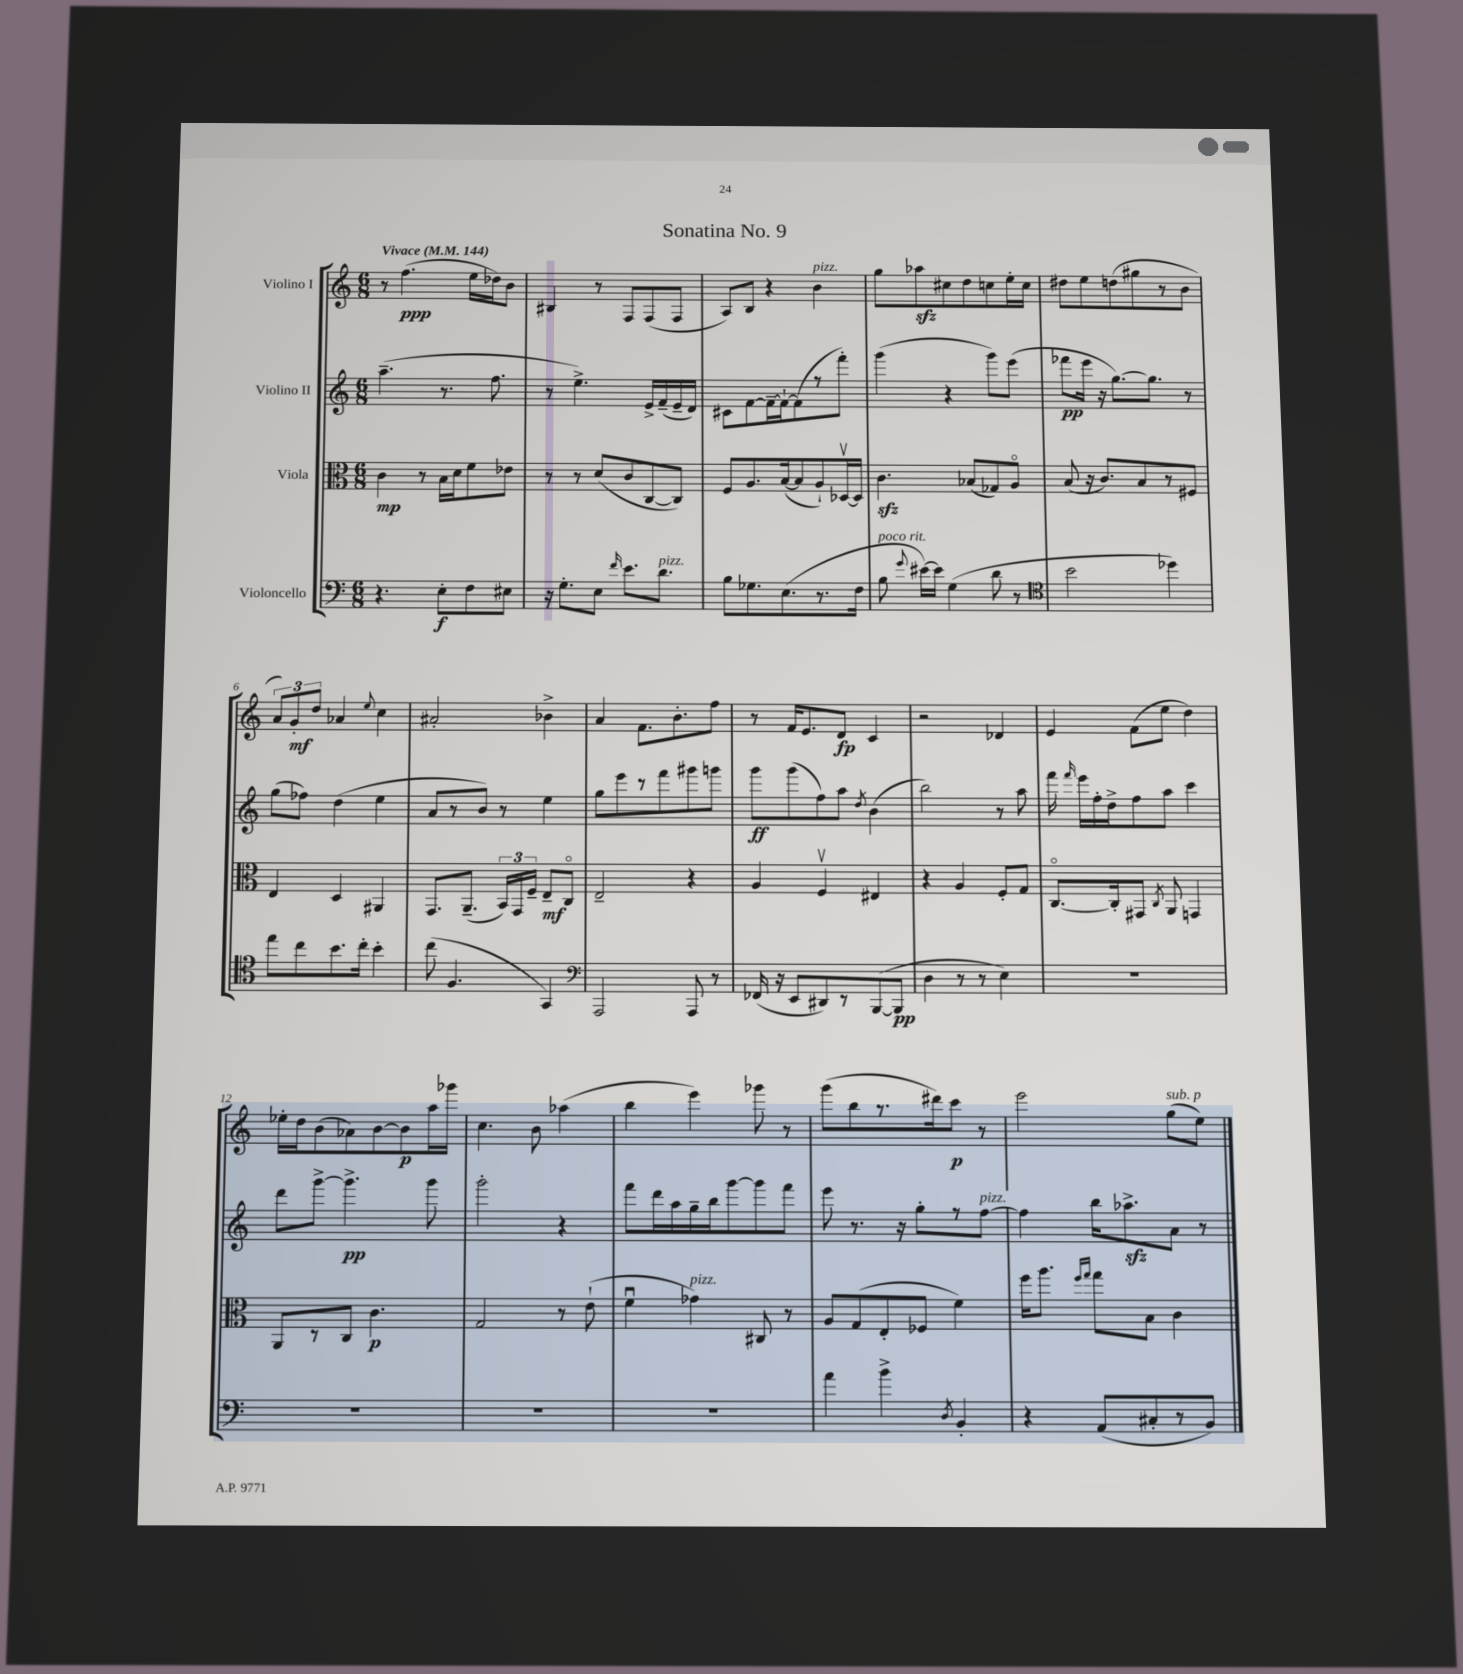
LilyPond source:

\header { title = "Sonatina No. 9" }
<<
\new StaffGroup <<
\new Staff = "s0" \with { instrumentName = "Violino I" } {
    \clef treble \key c \major \numericTimeSignature \time 6/8 \tempo "Vivace" 4 = 144
    \autoBeamOff r8 f''4.\ppp( e''16[ des''16) b'8] |
    bis4 r8 f8[ f8( f8] |
    a8[) b8] r4 b'4^\markup { \italic "pizz." } |
    g''8[ aes''8\sfz cis''8 d''8 c''8 e''16-. c''16] |
    dis''8[ e''8 d''8( gis''8 r8 b'8] |
    \tuplet 3/2 { a'8[) g'8-.\mf d''8] } aes'4 \appoggiatura { e''8 } c''4 |
    ais'2-. bes'4-> |
    a'4 f'8.[ b'8.-. f''8] |
    r8 f'16[ e'8. d'8]\fp c'4 |
    r2 des'4 |
    e'4 f'8[( e''8] d''4) |
    ees''16[-. d''16 b'8( aes'8) b'8~ b'8\p a''16 ges'''16] |
    c''4. b'8 aes''4( |
    b''4 e'''4) ges'''8 r8 |
    g'''8[( b''8 r8. dis'''16) c'''8]\p r8 |
    e'''2 g''8[^\markup { \italic "sub. p" }( e''8]) \bar "|." |
}
\new Staff = "s1" \with { instrumentName = "Violino II" } {
    \clef treble \key c \major \numericTimeSignature \time 6/8
    \autoBeamOff a''4.--( r8. f''8. |
    r8 e''4.->) e'16[-> f'16--( e'16-- d'16]) |
    cis'8[ f'8~ f'16~-- f'16~-! f'8( r8 f'''8]-.) |
    g'''4( r4 g'''8[) e'''8]( |
    fes'''8[\pp e'''16] r16 g''8.[~) g''8.] r8 |
    g''8[( fes''8]) d''4( e''4 |
    a'8[ r8 b'8]) r8 e''4 |
    g''8[ e'''8 r8 f'''8 gis'''8 g'''8] |
    g'''8[\ff g'''8( f''8) a''8] \acciaccatura { d''8 } b'4( |
    b''2) r8 a''8 |
    f'''16 \grace { f'''16 } e'''16[ f''16-. d''16-> f''8 a''8] c'''4 |
    d'''8[ g'''8]~-> g'''4.->\pp g'''8 |
    g'''2-. r4 |
    f'''8[ d'''16 a''16 g''16-- b''16 g'''8~ g'''8 f'''8] |
    e'''8 r8. r16 g''8[-. r8 f''8]~^\markup { \italic "pizz." } |
    f''4 b''16[ aes''8.->\sfz a'8] r8 \bar "|." |
}
\new Staff = "s2" \with { instrumentName = "Viola" } {
    \clef alto \key c \major \numericTimeSignature \time 6/8
    \autoBeamOff c'4\mp r8 b16[ d'16 f'8 ees'8] |
    r8 r8 d'8[( c'8 c8~ c8]) |
    f8[ a8. b16~( b8 a8-!) des16~\upbow des16] |
    c'4.\sfz bes8[( ges8) a8]\flageolet |
    b8( r16 c'8.[) b8 r8 fis8] |
    e4 d4 ais,4 |
    g,8.[ a,8.]--( \tuplet 3/2 { b,16[) g,16 f16]-- } e8[--\mf c8]\flageolet |
    e2-- r4 |
    a4 f4\upbow eis4 |
    r4 a4 f8[-. g8] |
    c8.[~\flageolet c16-. gis,8] \acciaccatura { c8 } a,8 g,4 |
    a,8[ r8 c8] c'4.\p |
    g2 r8 e'8-!( |
    f'4\downbow ges'4^\markup { \italic "pizz." }) cis8 r8 |
    a8[ g8( e8-. fes8] f'4) |
    f''16[ a''8.] \grace { f''16[ g''16] } g''8[ b8] c'4 \bar "|." |
}
\new Staff = "s3" \with { instrumentName = "Violoncello" } {
    \clef bass \key c \major \numericTimeSignature \time 6/8
    \autoBeamOff r4. e8[-.\f f8 eis8] |
    r16 g8.[-. e8] \grace { f'16 } e'8.[ d'8.]^\markup { \italic "pizz." } |
    b8[ ges8. e8.( r8. f16] |
    b8^\markup { \italic "poco rit." } \appoggiatura { g'8 } eis'16[~) eis'16] g4( d'8 r8 |
    \clef tenor b'2 des''4) |
    e''8[ c''8 b'8. c''16]-. b'4-. |
    c''8( f4. g,4) |
    \clef bass a,,2 a,,8 r8 |
    fes,16( r16 e,8[ dis,8) r8 b,,8~( b,,8]\pp |
    d4 r8 r8 e4) |
    R2. |
    R2. |
    R2. |
    R2. |
    a'4 b'4-> \acciaccatura { d8 } b,4-. |
    r4 a,8[( cis8-. r8 b,8]) \bar "|." |
}
>>
>>
